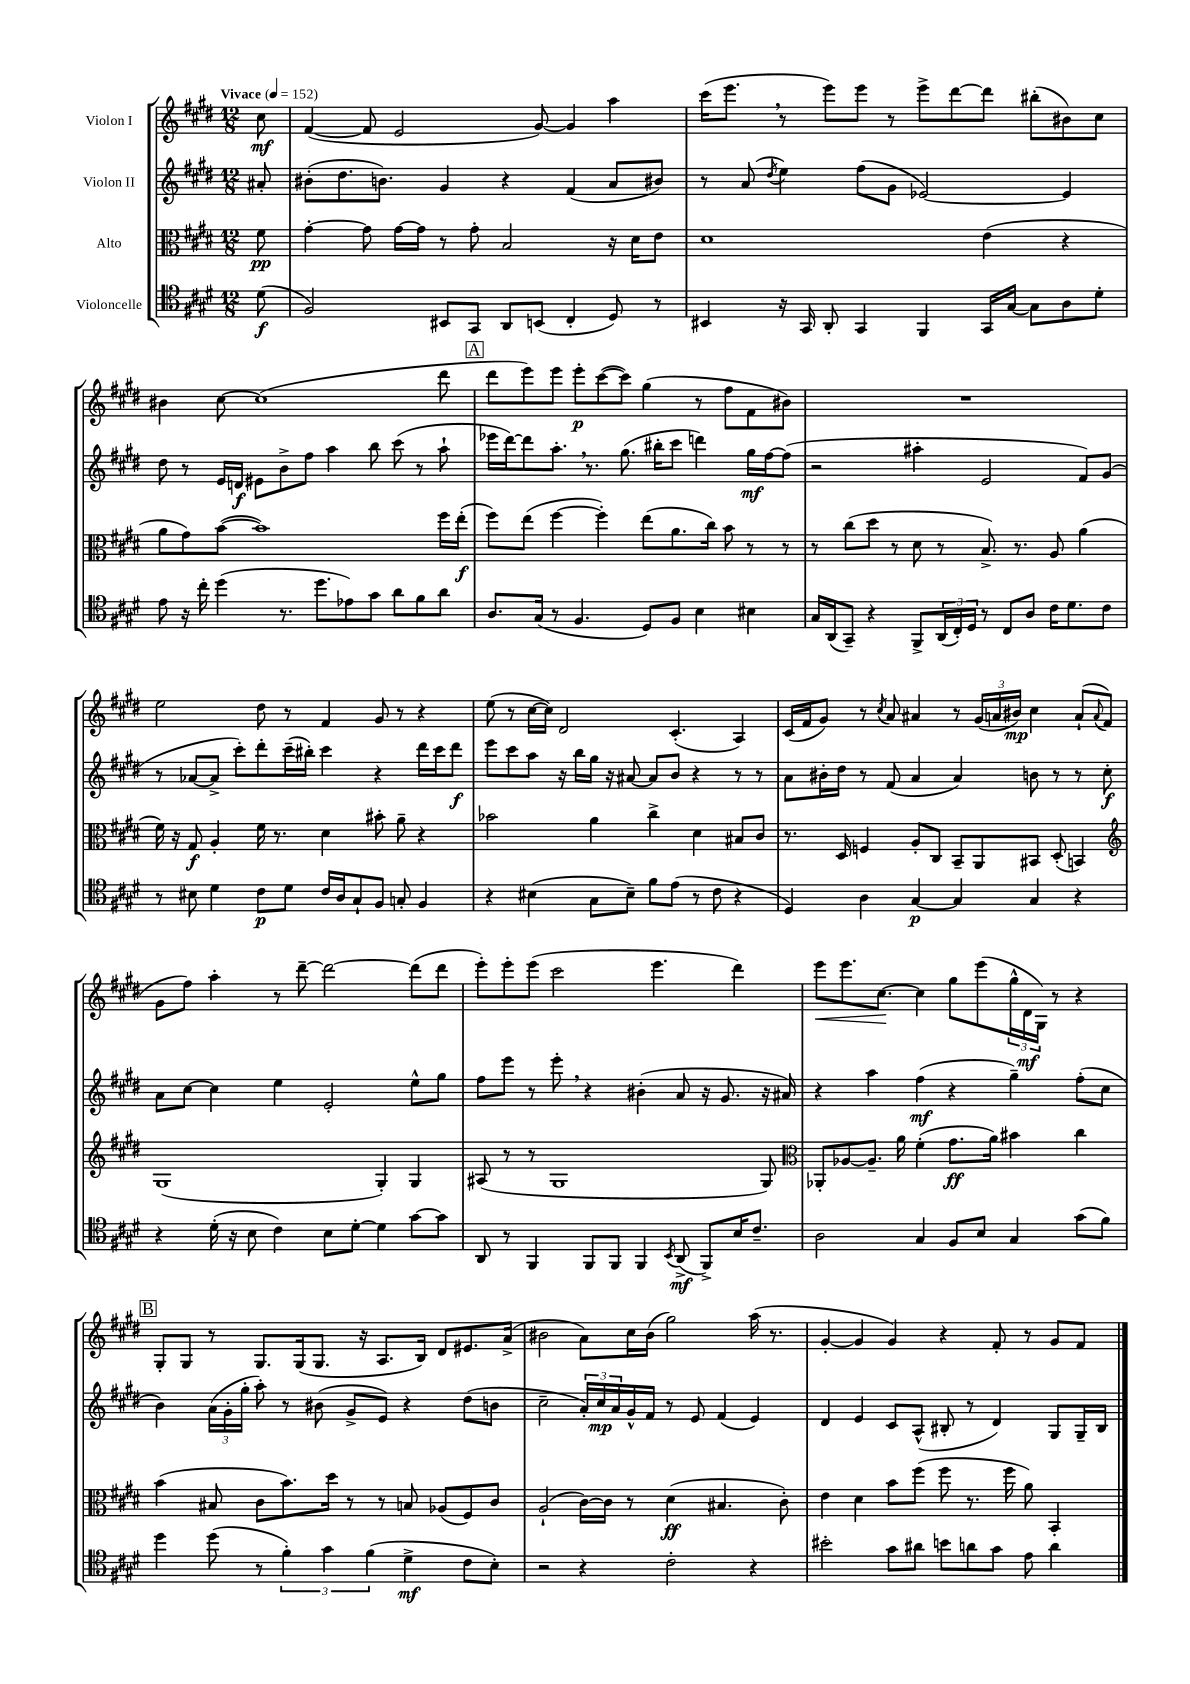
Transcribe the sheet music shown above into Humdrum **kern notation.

**kern	**dynam	**kern	**dynam	**kern	**dynam	**kern	**dynam
*part4	*part4	*part3	*part3	*part2	*part2	*part1	*part1
*staff4	*staff4	*staff3	*staff3	*staff2	*staff2	*staff1	*staff1
*I"Violoncelle	*	*I"Alto	*	*I"Violon II	*	*I"Violon I	*
*clefC4	*	*clefC3	*	*clefG2	*	*clefG2	*
*k[f#c#g#d#]	*	*k[f#c#g#d#]	*	*k[f#c#g#d#]	*	*k[f#c#g#d#]	*
*M12/8	*	*M12/8	*	*M12/8	*	*M12/8	*
*MM152	*	*MM152	*	*MM152	*	*MM152	*
=	=	=	=	=	=	=	=
!	!	!	!	!	!	!LO:TX:a:B:t=Vivace	!
(8d#\	f	8f#\	pp	8a#X'/	.	8cc#\	mf
=1	=1	=1	=1	=1	=1	=1	=1
2F#/)	.	[4g#'\	.	(8b#X'\L	.	([4f#/	.
.	.	.	.	8.dd#\	.	.	.
.	.	8g#\]	.	.	.	8f#/]	.
.	.	.	.	8.bn\J)	.	.	.
.	.	[16g#\LL	.	.	.	2e/	.
.	.	16g#\JJ]	.	.	.	.	.
8BB#X/L	.	8r	.	4g#/	.	.	.
8GG#/J	.	8g#'\	.	.	.	.	.
8AA/L	.	2B/	.	4r	.	.	.
(8BBn/J	.	.	.	.	.	[8g#/)	.
4C#'/	.	.	.	(4f#/	.	4g#/]	.
8D#/)	.	16r	.	8a/L	.	4aa\	.
.	.	16d#\KL	.	.	.	.	.
8r	.	8e\J	.	8b#X/J)	.	.	.
=2	=2	=2	=2	=2	=2	=2	=2
4BB#X/	.	1d#	.	8r	.	(16ccc#\KL	.
.	.	.	.	.	.	8.eee,\J	.
.	.	.	.	(8a/	.	.	.
.	.	.	.	8qdd#/	.	.	.
16r	.	.	.	4ee\)	.	8r	.
16GG#/	.	.	.	.	.	.	.
8AA'/	.	.	.	.	.	8eee\L)	.
4GG#/	.	.	.	(8ff#\L	.	8eee\J	.
.	.	.	.	8g#\J	.	8r	.
4FF#/	.	.	.	[2e-X/)	.	8eee^\L	.
.	.	.	.	.	.	[8ddd#\	.
16GG#/LL	.	(4e\	.	.	.	8ddd#\J]	.
[16G#/JJ	.	.	.	.	.	.	.
8G#\L]	.	.	.	.	.	(8bb#X'\L	.
8A\	.	4r	.	4e-/]	.	8b#X\)	.
8d#'\J	.	.	.	.	.	8cc#\J	.
!!LO:LB:g=z
=3	=3	=3	=3	=3	=3	=3	=3
8e\	.	8a\L	.	8dd#\	.	4b#X\	.
16r	.	8g#\)	.	8r	.	.	.
16cc#'\	.	.	.	.	.	.	.
(4dd#\	.	([8b\J	.	16e/LL	.	[8cc#\	.
.	.	.	.	16dn/JJ	f	.	.
.	.	1b])	.	8e#X\L	.	(1cc#]	.
8.r	.	.	.	8b^\	.	.	.
.	.	.	.	8ff#\J	.	.	.
8.dd#\L	.	.	.	.	.	.	.
.	.	.	.	4aa\	.	.	.
8e-X\)	.	.	.	.	.	.	.
8g#\J	.	.	.	8bb\	.	.	.
8a\L	.	.	.	(8ccc#\	.	.	.
8f#\	.	.	.	8r	.	.	.
8a\J	.	16ff#\LL	.	8aa`\	.	8ddd#\	.
.	.	(16ee'\JJ	f	.	.	.	.
!!LO:REH:place=s1:t=A
=4	=4	=4	=4	=4	=4	=4	=4
8.A/L	.	8ff#\L)	.	16eee-X\LL	.	8ddd#\L	.
.	.	.	.	[16ddd#\J)	.	.	.
.	.	(8ee\J	.	8ddd#\]	.	8eee\)	.
(16G#/Jk	.	.	.	.	.	.	.
8r	.	[4ff#\	.	8.aa',\J	.	8eee\J	.
4.F#/	.	.	.	.	.	8eee'\L	p
.	.	.	.	8.r	.	.	.
.	.	4ff#'\])	.	.	.	([8ccc#\	.
.	.	.	.	(8.gg#\	.	8ccc#\J])	.
8D#/L)	.	(8ee\L	.	.	.	(4gg#\	.
.	.	.	.	16bb#X'\KL	.	.	.
8F#/J	.	8.a\	.	8ccc#\J	.	.	.
4B\	.	.	.	4dddn\)	.	8r	.
.	.	16cc#\Jk)	.	.	.	.	.
.	.	8b\	.	.	.	8ff#\L	.
4B#X\	.	8r	.	16gg#\LL	mf	8f#\	.
.	.	.	.	[16ff#\J	.	.	.
.	.	8r	.	(8ff#\J]	.	8b#X\J)	.
=5	=5	=5	=5	=5	=5	=5	=5
16G#/LL	.	8r	.	2r	.	1.r	.
(16AA/J	.	.	.	.	.	.	.
8GG#~/J)	.	(8cc#\L	.	.	.	.	.
4r	.	8dd#\J	.	.	.	.	.
.	.	8r	.	.	.	.	.
8FF#^/L	.	8d#\	.	4aa#X'\	.	.	.
(24AA/L	.	8r	.	.	.	.	.
24C#'/)	.	.	.	.	.	.	.
24D#/JJ	.	.	.	.	.	.	.
8r	.	8.B^/)	.	2e/	.	.	.
8C#/L	.	.	.	.	.	.	.
.	.	8.r	.	.	.	.	.
8A/J	.	.	.	.	.	.	.
16c#\KL	.	8A/	.	.	.	.	.
8.d#\	.	.	.	.	.	.	.
.	.	(4a\	.	8f#/L)	.	.	.
8c#\J	.	.	.	(8g#/J	.	.	.
!!LO:LB:g=z
=6	=6	=6	=6	=6	=6	=6	=6
8r	.	16f#\)	.	8r	.	2ee\	.
.	.	16r	.	.	.	.	.
8B#X\	.	8G#/	f	[8a-X/L	.	.	.
4d#\	.	4A'/	.	8a-^/J]	.	.	.
.	.	.	.	8ccc#'\L)	.	.	.
8c#\L	p	16f#\	.	8ddd#'\	.	8dd#\	.
.	.	8.r	.	.	.	.	.
8d#\J	.	.	.	(16ccc#~\L	.	8r	.
.	.	.	.	16bb#X'\JJ)	.	.	.
16c#/LL	.	4d#\	.	4ccc#\	.	4f#/	.
16A/J	.	.	.	.	.	.	.
8G#`/	.	.	.	.	.	.	.
8F#/J	.	8b#X'\	.	4r	.	8g#/	.
8Gn'/	.	8a~\	.	.	.	8r	.
4F#/	.	4r	.	16ddd#\LL	.	4r	.
.	.	.	.	16ccc#\J	.	.	.
.	.	.	.	8ddd#\J	f	.	.
=7	=7	=7	=7	=7	=7	=7	=7
4r	.	2b-X\	.	8eee\L	.	(8ee\	.
.	.	.	.	8ccc#\	.	8r	.
(4B#X\	.	.	.	8aa\J	.	[16cc#\LL	.
.	.	.	.	.	.	16cc#\JJ])	.
.	.	.	.	16r	.	2d#/	.
.	.	.	.	16bb\LL	.	.	.
8G#\L	.	4a\	.	16gg#\JJ	.	.	.
.	.	.	.	16r	.	.	.
8B#~\J)	.	.	.	[8a#X/	.	.	.
8f#\L	.	4cc#^\	.	8a#/L]	.	.	.
(8e\J	.	.	.	8b/J	.	(4.c#'/	.
8r	.	4d#\	.	4r	.	.	.
8c#\	.	.	.	.	.	.	.
4r	.	8B#X/L	.	8r	.	4A/)	.
.	.	8c#/J	.	8r	.	.	.
=8	=8	=8	=8	=8	=8	=8	=8
4D#/)	.	8.r	.	8a\L	.	(16c#/LL	.
.	.	.	.	.	.	16f#/J	.
.	.	.	.	16b#X'\L	.	8g#/J)	.
.	.	16D#/	.	16dd#\JJ	.	.	.
4A\	.	4Fn/	.	8r	.	8r	.
.	.	.	.	.	.	8qcc#/	.
.	.	.	.	(8f#/	.	8a/	.
[4G#/	p	8A'/L	.	4a/	.	4a#X/	.
.	.	8C#/J	.	.	.	.	.
4G#/]	.	8BB~/L	.	4a/)	.	8r	.
.	.	8AA/	.	.	.	(24g#/LL	.
.	.	.	.	.	.	24an/	.
.	.	.	.	.	.	24b#X/JJ)	mp
4G#/	.	8BB#X/J	.	8bn\	.	4cc#\	.
.	.	(8D#'/	.	8r	.	.	.
4r	.	4BBn/)	.	8r	.	(8a`/L	.
.	.	.	.	.	.	8qqa/	.
.	.	.	.	8cc#'\	f	8f#/J	.
!!LO:LB:g=z
=9	=9	=9	=9	=9	=9	=9	=9
*	*	*clefG2	*	*	*	*	*
4r	.	(1G#	.	8a\L	.	8g#\L	.
.	.	.	.	[8cc#\J	.	8ff#\J)	.
(16d#'\	.	.	.	4cc#\]	.	4aa'\	.
16r	.	.	.	.	.	.	.
8B\	.	.	.	.	.	.	.
4c#\)	.	.	.	4ee\	.	8r	.
.	.	.	.	.	.	[8ddd#~\	.
8B\L	.	.	.	2e'/	.	2ddd#\_	.
[8d#'\J	.	.	.	.	.	.	.
4d#\]	.	4G#'/)	.	.	.	.	.
[8g#\L	.	4G#/	.	8ee^^\L	.	(8ddd#\L]	.
8g#\J]	.	.	.	8gg#\J	.	8ddd#\J	.
=10	=10	=10	=10	=10	=10	=10	=10
8AA/	.	(8A#X/	.	8ff#\L	.	8eee'\L)	.
8r	.	8r	.	8eee\J	.	8eee'\	.
4FF#/	.	8r	.	8r	.	(8eee\J	.
.	.	1G#	.	8eee',\	.	2ccc#\	.
8FF#/L	.	.	.	4r	.	.	.
8FF#/J	.	.	.	.	.	.	.
4FF#/	.	.	.	(4b#X'\	.	.	.
.	.	.	.	.	.	4.eee\	.
8qBB/	.	.	.	.	.	.	.
(8AA^/	mf	.	.	8a/	.	.	.
8FF#^/L)	.	.	.	16r	.	.	.
.	.	.	.	8.g#/	.	.	.
16B/K	.	.	.	.	.	4ddd#\)	.
8.c#~/J	.	.	.	.	.	.	.
.	.	8G#/)	.	16r	.	.	.
.	.	.	.	16a#X/)	.	.	.
=11	=11	=11	=11	=11	=11	=11	=11
*	*	*clefC3	*	*	*	*	*
!	!	!	!	!	!	!	!LO:HP:b
2A\	.	8AA-X'/L	.	4r	.	8eee\L	<
.	.	[8A-X/	.	.	.	8.eee\	.
.	.	8.A-~/J]	.	4aa\	.	.	.
.	.	.	.	.	.	[8.cc#\J	.
.	.	16a\	.	.	.	.	.
4G#/	.	(4f#'\	.	(4ff#\	mf	4cc#\]	[
8F#/L	.	8.g#\L	ff	4r	.	8gg#\L	.
8B/J	.	.	.	.	.	(8eee\	.
.	.	16a\Jk)	.	.	.	.	.
4G#/	.	4b#X\	.	4gg#~\)	.	24gg#^^\L	.
.	.	.	.	.	.	24d#\	mf
.	.	.	.	.	.	24G#\JJ)	.
.	.	.	.	.	.	8r	.
(8g#\L	.	4cc#\	.	(8ff#'\L	.	4r	.
8f#\J)	.	.	.	8cc#\J	.	.	.
!!LO:LB:g=z
!!LO:REH:place=s1:t=B
=12	=12	=12	=12	=12	=12	=12	=12
4dd#\	.	(4b\	.	4b\)	.	8G#'/L	.
.	.	.	.	.	.	8G#/J	.
(8dd#\	.	8B#X/	.	(24a\LL	.	8r	.
.	.	.	.	24g#'\	.	.	.
.	.	.	.	24gg#'\JJ	.	.	.
8r	.	8c#\L	.	8aa'\)	.	8.G#/L	.
6f#'\)	.	8.b\)	.	8r	.	.	.
.	.	.	.	.	.	(16G#/k	.
.	.	.	.	(8b#X\	.	8.G#/J	.
6g#\	.	.	.	.	.	.	.
.	.	16dd#\Jk	.	.	.	.	.
.	.	8r	.	8g#^/L	.	.	.
.	.	.	.	.	.	16r	.
(6f#\	.	.	.	.	.	.	.
.	.	8r	.	8e/J)	.	8.A/L	.
4d#^\	mf	8Bn/	.	4r	.	.	.
.	.	.	.	.	.	16B/Jk)	.
.	.	(8A-X/L	.	.	.	8d#/L	.
8c#\L	.	8F#/)	.	(8dd#\L	.	8.e#X/	.
8B'\J)	.	8c#/J	.	8bn\J	.	.	.
.	.	.	.	.	.	(16a^/Jk	.
=13	=13	=13	=13	=13	=13	=13	=13
2r	.	(2A`/	.	2cc#~\	.	2b#X\	.
4r	.	[16c#\LL)	.	24a'/LL)	.	8a\L)	.
.	.	.	.	24cc#/	mp	.	.
.	.	16c#\JJ]	.	.	.	.	.
.	.	.	.	24a/	.	.	.
.	.	8r	.	16g#^^/	.	16cc#\L	.
.	.	.	.	16f#/JJ	.	(16b#\JJ	.
2c#'\	.	(4d#\	ff	8r	.	2gg#\)	.
.	.	.	.	8e/	.	.	.
.	.	4.B#X/	.	(4f#/	.	.	.
4r	.	.	.	4e/)	.	(16aa\	.
.	.	.	.	.	.	8.r	.
.	.	8c#'\)	.	.	.	.	.
=14	=14	=14	=14	=14	=14	=14	=14
2b#X'\	.	4e\	.	4d#/	.	[4g#'/	.
.	.	4d#\	.	4e/	.	4g#/]	.
8g#\L	.	8b\L	.	8c#/L	.	4g#/)	.
8a#X\J	.	(8ff#\J	.	(8A^^/J	.	.	.
8bn\L	.	8ff#\	.	8B#X'/	.	4r	.
8an\	.	8.r	.	8r	.	.	.
8g#\J	.	.	.	4d#/)	.	8f#'/	.
.	.	16ff#\	.	.	.	.	.
8e\	.	8a\)	.	.	.	8r	.
4a\	.	4BB'/	.	8G#/L	.	8g#/L	.
.	.	.	.	16G#~/L	.	8f#/J	.
.	.	.	.	16B#/JJ	.	.	.
==	==	==	==	==	==	==	==
*-	*-	*-	*-	*-	*-	*-	*-
